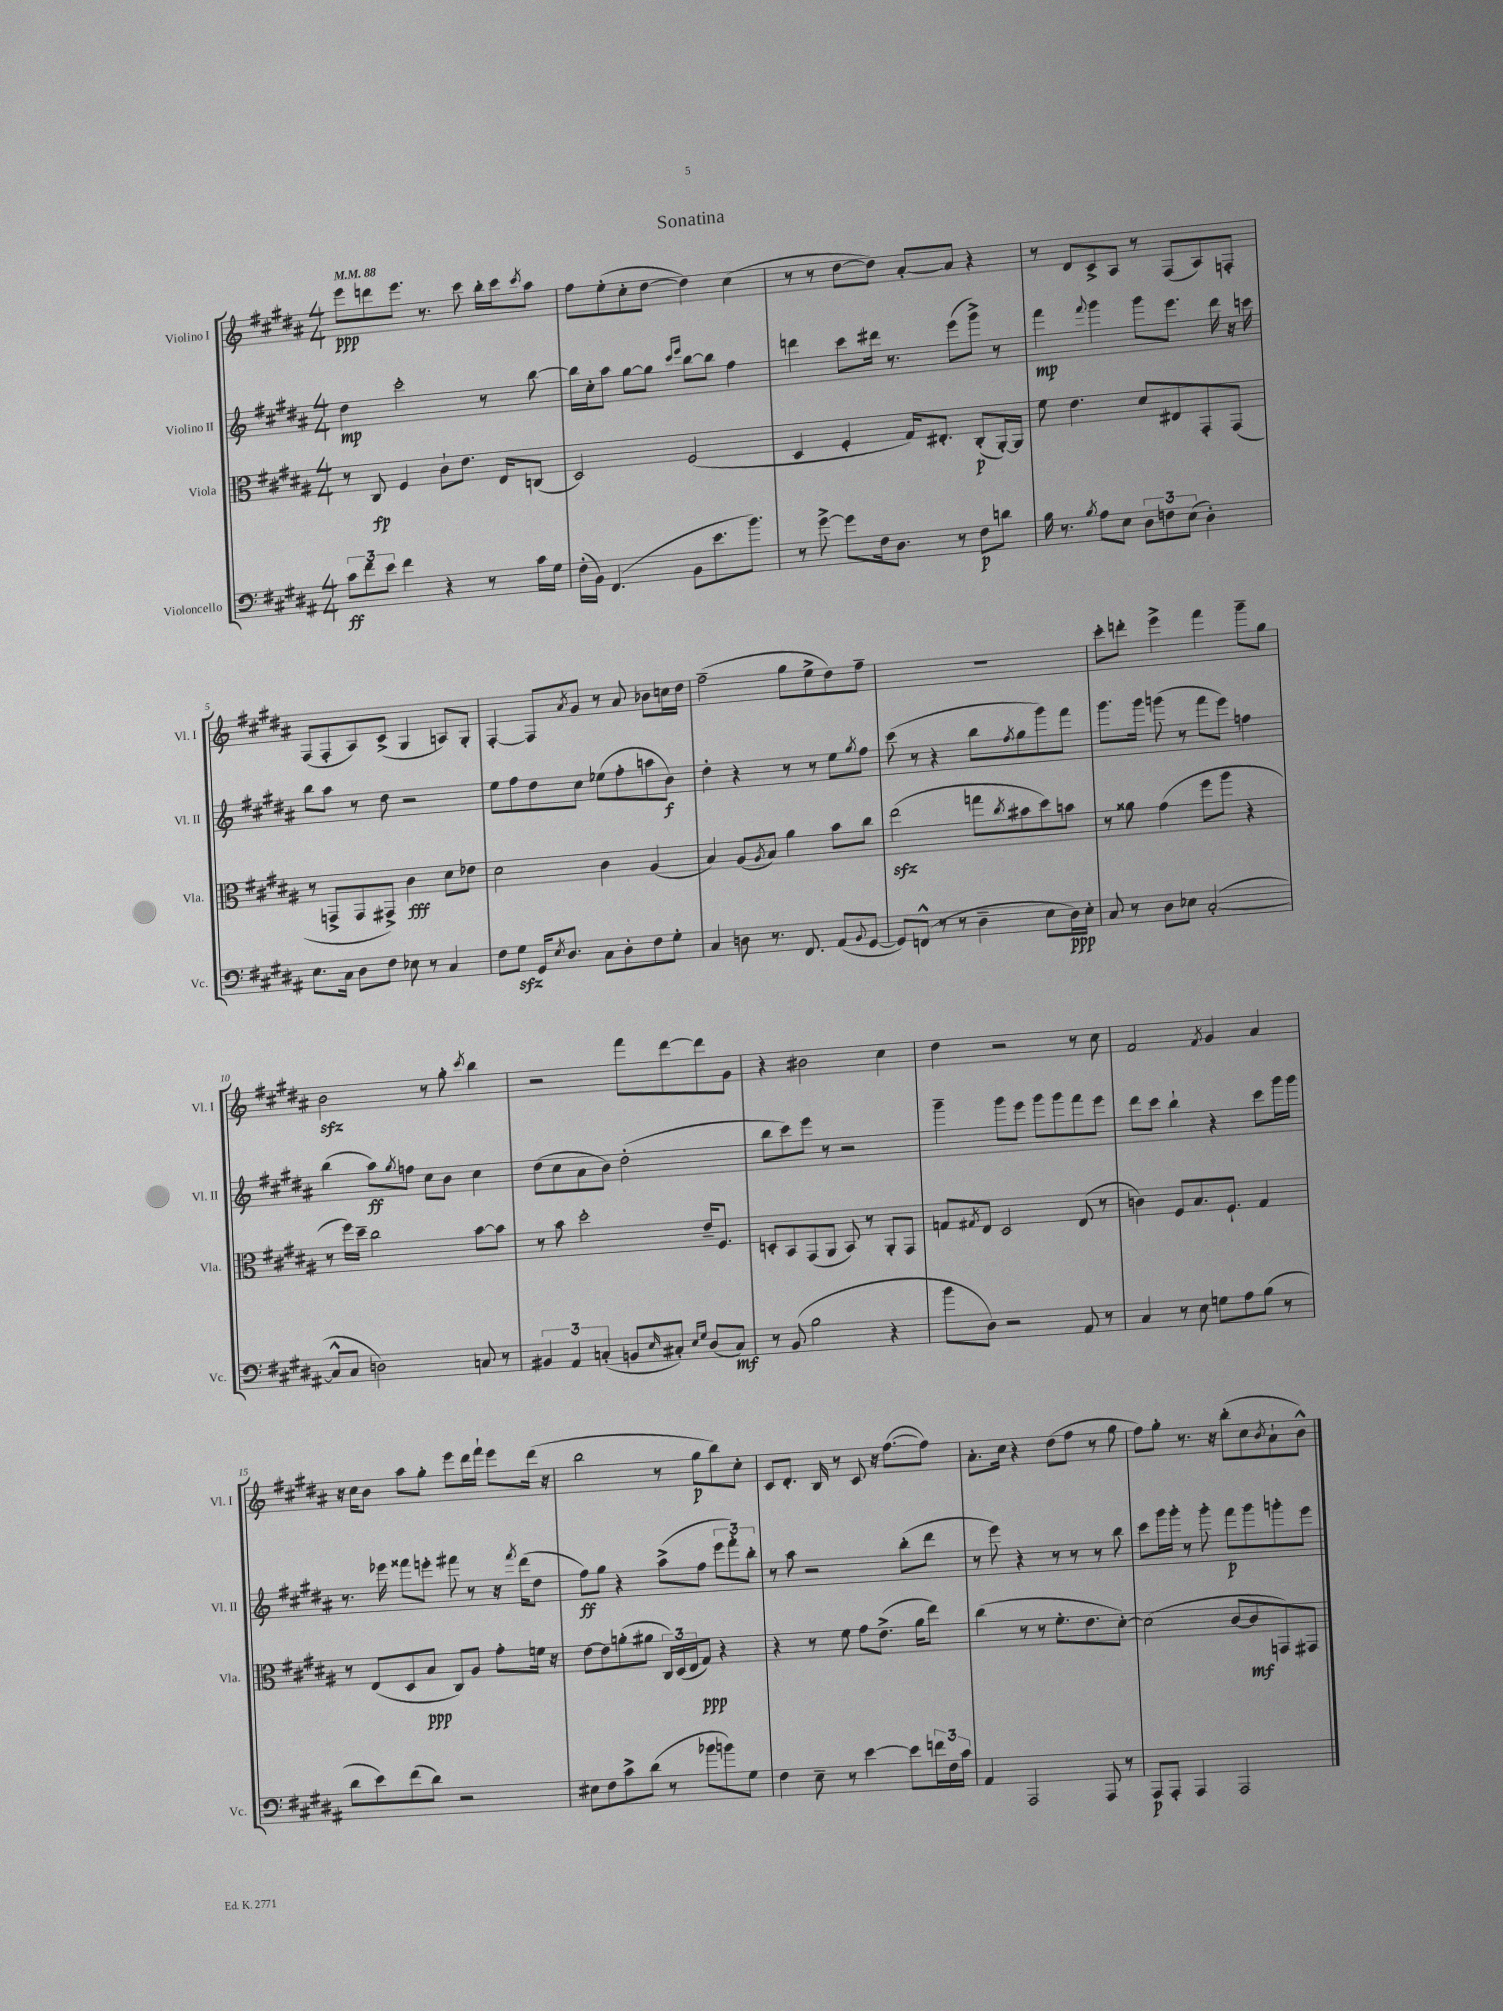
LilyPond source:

\header { title = "Sonatina" }
<<
\new StaffGroup <<
\new Staff = "s0" \with { instrumentName = "Violino I" shortInstrumentName = "Vl. I" } {
    \clef treble \key b \major \numericTimeSignature \time 4/4 \tempo 4 = 88
    e'''8\ppp d'''8 e'''8. r8. cis'''8 b''16-. cis'''16 \acciaccatura { cis'''8 } ais''8 |
    fis''8 e''8-.( cis''8-. dis''8~ dis''4) cis''4( |
    r8 r8 dis''8~ dis''8) ais'8~-. ais'8 r4 |
    r8 dis'8 cis'8-> ais8 r8 fis8( ais8) f8-. |
    fis8( fis8-. ais8) cis'8->( gis4 a8) gis8-. |
    fis4~-. fis8 \acciaccatura { ais'8 } gis'8 r8 ais'8 bes'8 c''16 dis''16 |
    fis''2--( gis''8 e''8-> dis''8) fis''8-- |
    R1 |
    cis'''8-. d'''8-. e'''4-> fis'''4 gis'''8-- gis''8 |
    b'2\sfz r8 gis''8-. \acciaccatura { cis'''8 } b''4 |
    r2 fis'''8 dis'''8~ dis'''8 gis'8 |
    r4 bis'2 cis''4 |
    dis''4 r2 r8 cis''8 |
    fis'2 \acciaccatura { fis'8 } gis'4 ais'4 |
    r16 cis''16 b'8 ais''8 gis''8-. e'''8 dis'''16 fis'''16-! e'''8 dis'''16( r16 |
    b''2 r8 gis''8\p b''8) cis''8-. |
    cis'8 dis'8.-. b16 r8 cis'8 r16 fis''8.~( fis''8) |
    ais'8.-. cis''16 r4 dis''8( fis''8 r8 gis''8 |
    fis''8) gis''8-. r8. r16 b''8-.( cis''8 \acciaccatura { b'8 } ais'8-! b'8-^) \bar "|." |
}
\new Staff = "s1" \with { instrumentName = "Violino II" shortInstrumentName = "Vl. II" } {
    \clef treble \key b \major \numericTimeSignature \time 4/4
    dis''4\mp cis'''2-. r8 b''8~ |
    b''16 cis''16-. ais''8 gis''8~ gis''8 \grace { cis'''16 e'''16 } b''8~ b''8 fis''4 |
    d'''4 cis'''8 dis'''16 r8. e'''8( gis'''8->) r8 |
    fis'''4\mp \appoggiatura { fis'''8 } gis'''4 gis'''8 e'''8. dis'''16 r16 c'''16 |
    b''8 ais''8 r8 dis''8 r2 |
    e''8 fis''8 dis''8 cis''8 ees''8( fis''8-. a''8 b'8\f) |
    dis''4-. r4 r8 r8 e''8 \acciaccatura { gis''8 } fis''8 |
    cis'''8( r8 r4 b''8 \acciaccatura { fis''8 } gis''8 gis'''8) fis'''8 |
    gis'''8. gis'''16 g'''8( r8 fis'''8 e'''8) f''4 |
    b''4( ais''8\ff) \acciaccatura { gis''8 } f''8 cis''8 b'8 cis''4 |
    dis''8( cis''8 ais'8 b'8) dis''2-.( |
    b''8 cis'''8) e'''8 r8 r2 |
    gis'''4-- gis'''8 e'''8 gis'''8 gis'''8 fis'''8 e'''8 |
    dis'''8 cis'''8 b''4-! r4 cis'''8 gis'''16 gis'''16 |
    r8. ees'''16 fisis'''8 e'''8-. fis'''8 r8 r16 \acciaccatura { fis'''8 } dis'''16( dis''8 |
    fis''8\ff) gis''8 r4 ais''8->( fis''8 \tuplet 3/2 { e'''8 fis'''8-.) b''8-. } |
    r8 ais''8 r2 b''8-.( dis'''8 |
    r8 e'''8) r4 r8 r8 r8 b''8 |
    cis'''8 gis'''16 gis'''16-. r8 gis'''8-. fis'''8\p gis'''8 g'''8-. e'''8 \bar "|." |
}
\new Staff = "s2" \with { instrumentName = "Viola" shortInstrumentName = "Vla." } {
    \clef alto \key b \major \numericTimeSignature \time 4/4
    r8 cis8\fp fis4 cis'8-! e'8. e16 c8( |
    dis2) fis2( |
    dis4 fis4-. gis16) eis8.-. cis8-.\p( ais,16~-.) ais,16 |
    fis'8 e'4. dis'8 eis8 gis,8-. gis,8( |
    r8 g,8-> g,8 gis,8->) cis'4\fff dis'8 ees'8 |
    dis'2 cis'4 ais4( |
    b4) ais8( \acciaccatura { ais8 } b8) ais'4 b'8 cis''8 |
    e''2\sfz( g''8 \acciaccatura { cis''8 } bis'8 dis''8) b'8 |
    r8 aisis'8 gis'4( fis''8 ais''8 r4 |
    r8 fis''16) dis''16-- cis''2 b'8~ b'8 |
    r8 b'8 dis''2-. e'16-- fis8. |
    d8-. b,8 gis,8( ais,8 b,8) r8 ais,8-. gis,8 |
    g8 \acciaccatura { gis8 } e8 dis2 e8( r8 |
    c'4) fis8 b8. fis8.-! gis4 |
    r8 e8( dis8 b8\ppp cis8) ais8 gis'8-. f'16 r16 |
    e'8~ e'8 a'8-.( ais'8 \tuplet 3/2 { cis16) dis16( e16 } gis8\ppp) r4 |
    r4 r8 fis'8 gis'8 e'8.->( ais'16 e''8) |
    cis''4( r8 r8 fis'8.-. e'8. dis'8~-.) |
    dis'2( cis'8~ cis'8\mf g,8) gis,8 \bar "|." |
}
\new Staff = "s3" \with { instrumentName = "Violoncello" shortInstrumentName = "Vc." } {
    \clef bass \key b \major \numericTimeSignature \time 4/4
    \tuplet 3/2 { cis'8\ff fis'8 e'8 } fis'4 r4 r8 cis'16 gis16 |
    fis16-.( b,16) fis,4.( b,8 e'8. b'8.) |
    r8 gis'8~-> gis'8 fis16 dis8. r8 fis8\p d'8 |
    b16 r8. \acciaccatura { b8 } ais8 e8 \tuplet 3/2 { dis8 f8 e8( } dis4-.) |
    e8. cis16 dis8 fis8 ees8 r8 cis4 |
    fis8 gis8\sfz gis,16 \acciaccatura { e8 } dis8. cis8 dis8-. fis8 gis8-. |
    cis4 d8 r8. fis,8. ais,8( \appoggiatura { b,8 } gis,8~ |
    gis,8) f,8-^( r8 r8 dis4-- e8 dis16\ppp) e16-. |
    cis8 r8 dis8 ees8 cis2~-.( |
    cis8-^ cis8 d2) c8 r8 |
    \tuplet 3/2 { bis,4 ais,4 c4-.( } b,8 \grace { e16 } cis8-.) \grace { e16 gis16 } dis8( cis8\mf) |
    r8 b,8( b2 r4 |
    b'8 dis8) r2 ais,8 r8 |
    cis4 r8 e8 g8 ais8 b8( r8 |
    dis'8 e'8) fis'8( dis'8) r2 |
    eis8 fis8 cis'8-> dis'8( r8 bes'8 b'8) gis8 |
    fis4 e8-- r8 e'4~ e'8 \tuplet 3/2 { f'16 fis16 cis'16 } |
    ais,4 ais,,2 ais,,8 r8 |
    ais,,8\p ais,,8-. ais,,4 ais,,2 \bar "|." |
}
>>
>>
